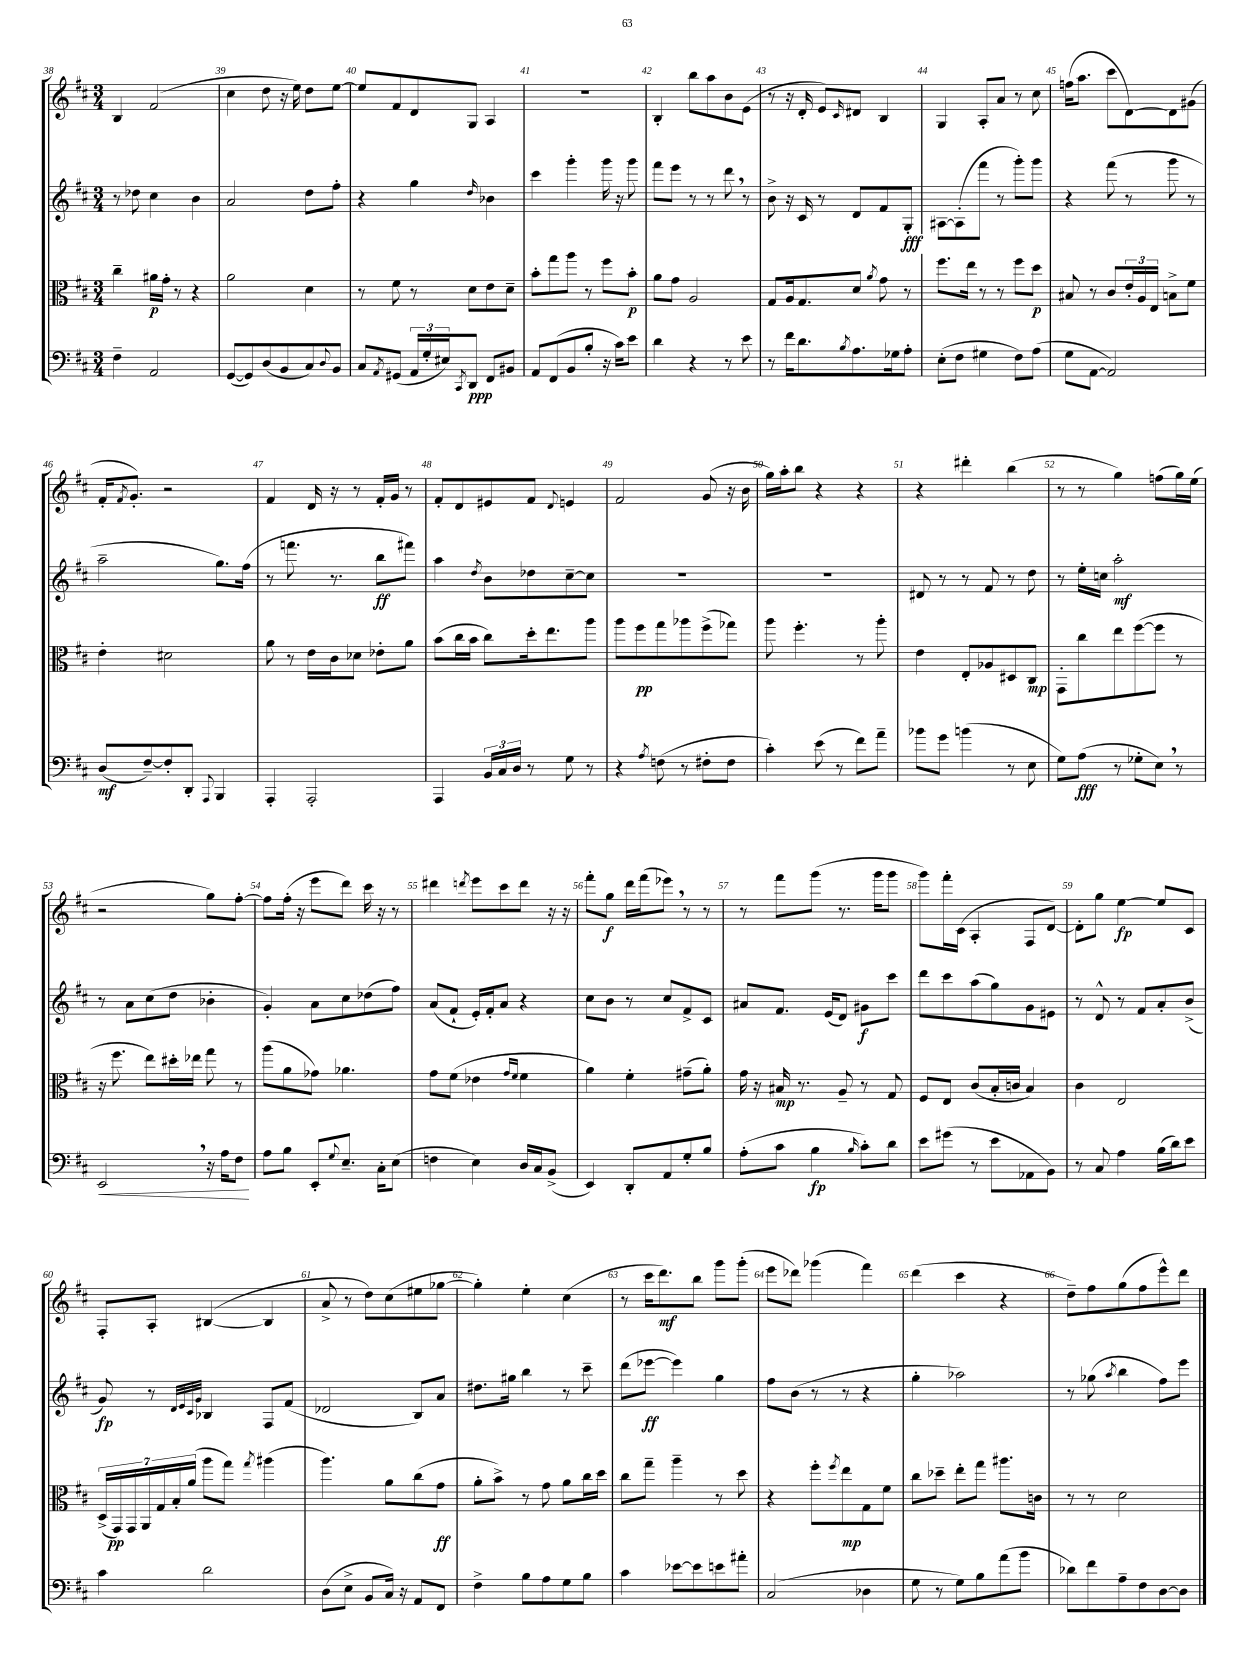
<<
\new StaffGroup <<
\new Staff = "s0" {
    \clef treble \key d \major \numericTimeSignature \time 3/4
    b4 fis'2( |
    cis''4 d''8 r16 e''16) d''8 e''8~ |
    e''8 fis'8 d'8 g8 a4 |
    R2. |
    b4-. b''8 a''8 b'8 e'8( |
    r8 r16 d'16-. e'8) \grace { cis'16 } dis'8 b4 |
    g4 a8-. a'8 r8 cis''8 |
    f''16( a''8. cis'''8 d'8~) d'8 gis'8( |
    fis'16-. \acciaccatura { fis'8 } g'8.-.) r2 |
    fis'4 d'16 r16 r8 fis'16-. g'16 r8 |
    fis'8-. d'8 eis'8 fis'8 \appoggiatura { d'8 } e'4 |
    fis'2 g'8( r16 b'16 |
    g''16) a''16-. b''8 r4 r4 |
    r4 dis'''4-. b''4( |
    r8 r8 g''4) f''8( g''16) e''16( |
    r2 g''8) fis''8~-. |
    fis''8 fis''16-.( r16 e'''8 d'''8) cis'''16 r16 r8 |
    dis'''4 \acciaccatura { d'''8 } e'''8 cis'''8 d'''8 r16 r16 |
    fis'''8-. g''8\f d'''16 fis'''16( ees'''8) \breathe r8 r8 |
    r8 fis'''8 g'''8( r8. g'''16 g'''8 |
    g'''8) fis'''16-. cis'16( a4-. fis8 d'8~) |
    d'8-. g''8 e''4~\fp e''8 cis'8 |
    fis8-. a8-. bis4~( bis4 |
    a'8-> r8 d''8) cis''8( eis''8 ges''8~ |
    ges''4-.) e''4-. cis''4( |
    r8 cis'''16 d'''8.\mf) b''8 g'''8 g'''8-.( |
    e'''8 des'''8) ges'''4( fis'''4) |
    d'''4( cis'''4 r4 |
    d''8--) fis''8 g''8( fis''8 e'''8-^) d'''8 \bar "|." |
}
\new Staff = "s1" {
    \clef treble \key d \major \numericTimeSignature \time 3/4
    r8 des''8 cis''4 b'4 |
    a'2 d''8 fis''8-. |
    r4 g''4 \grace { d''16 } bes'4 |
    cis'''4 g'''4-. g'''16 r16 g'''8 |
    fis'''8 e'''8 r8 r8 d'''8 \breathe r8 |
    b'8-> r16 cis'16 r8 d'8 fis'8 g8-.\fff |
    ais8~ ais8-.( fis'''8 r8 g'''8-.) g'''8 |
    r4 fis'''8( r8 g'''8 r8 |
    a''2-- g''8.) fis''16( |
    r8 f'''8. r8. b''8\ff fis'''8) |
    a''4 \acciaccatura { d''8 } b'8 des''8 cis''8~-- cis''8 |
    R2. |
    R2. |
    dis'8 r8 r8 fis'8 r8 d''8 |
    r8 e''16-. c''16 a''2-.\mf |
    r8 a'8 cis''8( d''8 bes'4-. |
    g'4-.) a'8 cis''8 des''8( fis''8) |
    a'8( fis'8-! e'16-.) fis'16-. a'8 r4 |
    cis''8 b'8 r8 cis''8 fis'8-> cis'8 |
    ais'8 fis'8. e'16( d'8) gis'8\f cis'''8 |
    d'''8 cis'''8 a''8( g''8) g'8 eis'8 |
    r8 d'8-^ r8 fis'8 a'8-. b'8->( |
    g'8\fp) r8 \grace { d'32 e'32 cis'32 g'32 } bes4 fis8 fis'8( |
    des'2 b8) a'8 |
    dis''8. gis''16 b''4 r8 cis'''8-- |
    d'''8( ees'''8~\ff ees'''4) g''4 |
    fis''8 b'8( r8 r8 r4 |
    g''4-. aes''2) |
    r8 ges''8( \acciaccatura { a''8 } b''4 fis''8) e'''8 \bar "|." |
}
\new Staff = "s2" {
    \clef alto \key d \major \numericTimeSignature \time 3/4
    cis''4-- ais'16\p g'16-. r8 r4 |
    a'2 d'4 |
    r8 fis'8 r8 d'8 e'8 d'8-- |
    b'8-. g''8 a''8 r8 fis''8 b'8-.\p |
    a'8 g'8 a2 |
    g8 a16 g8. d'8 \acciaccatura { a'8 } g'8 r8 |
    fis''8. e''16 r8 r8 fis''8 d''8\p |
    bis8 r8 cis'8 \tuplet 3/2 { e'16-. a16 e16 } b8-> fis'8 |
    e'4-. dis'2 |
    a'8 r8 e'16 cis'16 des'8 ees'8-. a'8 |
    b'8( cis''16 b'16 cis''8) d''16-. e''8. a''8 |
    a''8 fis''8\pp g''8 aes''8 fis''8->( ges''8) |
    a''8 fis''4.-. r8 a''8-. |
    e'4 e8-. aes8 dis8 cis8\mp |
    g,8-. cis''8 e''8 fis''8~( fis''8 r8 |
    r16 fis''8. e''8) dis''16-. ees''16 g''8 r8 |
    a''8( a'8 ges'8) aes'4. |
    g'8 fis'8( ees'4 \grace { g'16 fis'16 } fis'4 |
    a'4) fis'4-. gis'8--( a'8-.) |
    g'16 r16 bis16\mp r8. a8-- r8 g8 |
    fis8 e8 cis'8( b16-. c'16 b4) |
    cis'4 e2 |
    \tuplet 7/4 { d16->( g,16\pp) g,16 a,16 g16 b16-. a'16( } a''8 g''8) \acciaccatura { g''8 } ais''4( |
    a''4.) a'8 cis''8( g'8\ff |
    a'8-. b'8->) r8 g'8 a'8 cis''16 d''16 |
    cis''8 g''8-- a''4-- r8 d''8 |
    r4 fis''8-. \acciaccatura { fis''8 } e''8\mp g8 fis'8 |
    cis''8 des''8-- e''8-. g''8 ais''8. c'16 |
    r8 r8 d'2 \bar "|." |
}
\new Staff = "s3" {
    \clef bass \key d \major \numericTimeSignature \time 3/4
    fis4-- a,2 |
    g,8~( g,8) d8( b,8 cis8) \appoggiatura { d8 } b,8 |
    cis8 \acciaccatura { a,8 } gis,8( \tuplet 3/2 { a,16 g16-. eis16) } \acciaccatura { cis,8 } d,8\ppp fis,8 bis,8 |
    a,8 fis,8( b,8 b8-. r16 cis'16) e'8 |
    d'4 r4 r8 e'8 |
    r8 fis'16 d'8. \acciaccatura { b8 } a8. ges16 a8-. |
    e8-.( fis8 gis4 fis8) a8( |
    g8 a,8~ a,2) |
    d8\mf( fis8~--) fis8-. d,8-. \appoggiatura { a,,8 } b,,4 |
    a,,4-. a,,2-. |
    a,,4 \tuplet 3/2 { b,16 cis16 d16 } r8 g8 r8 |
    r4 \acciaccatura { a8 } f8( r8 fis8-. fis8 |
    cis'4-.) e'8( r8 fis'8) a'8-- |
    bes'8 g'8 b'4( r8 e8 |
    g8) a8\fff( r8 ges8-. e8) \breathe r8 |
    e,2\< \breathe r16 a16 fis8\! |
    a8 b8 e,8-. \appoggiatura { g8 } e8.-- cis16-. e8( |
    f4 e4) d16 cis16 b,8->( |
    e,4) d,8-. a,8 g8-. b8 |
    a8-.( cis'8 b4\fp \grace { b16 } cis'8-.) d'8 |
    e'8 gis'8( r8 e'8 aes,8 b,8) |
    r8 cis8 a4 b16( d'16) e'8 |
    cis'4 d'2 |
    d8( e8-> b,8 cis16) r16 a,8 fis,8 |
    fis4-> b8 a8 g8 b8 |
    cis'4 ees'8~ ees'8 e'8 ais'8-. |
    cis2( des4 |
    g8 r8 g8) b8 a'8( b'8 |
    des'8) fis'8 a8-- fis8 d8~ d8 \bar "|." |
}
>>
>>
\layout { \context { \Score currentBarNumber = #38 \override BarNumber.break-visibility = ##(#f #t #t) barNumberVisibility = #all-bar-numbers-visible } }
